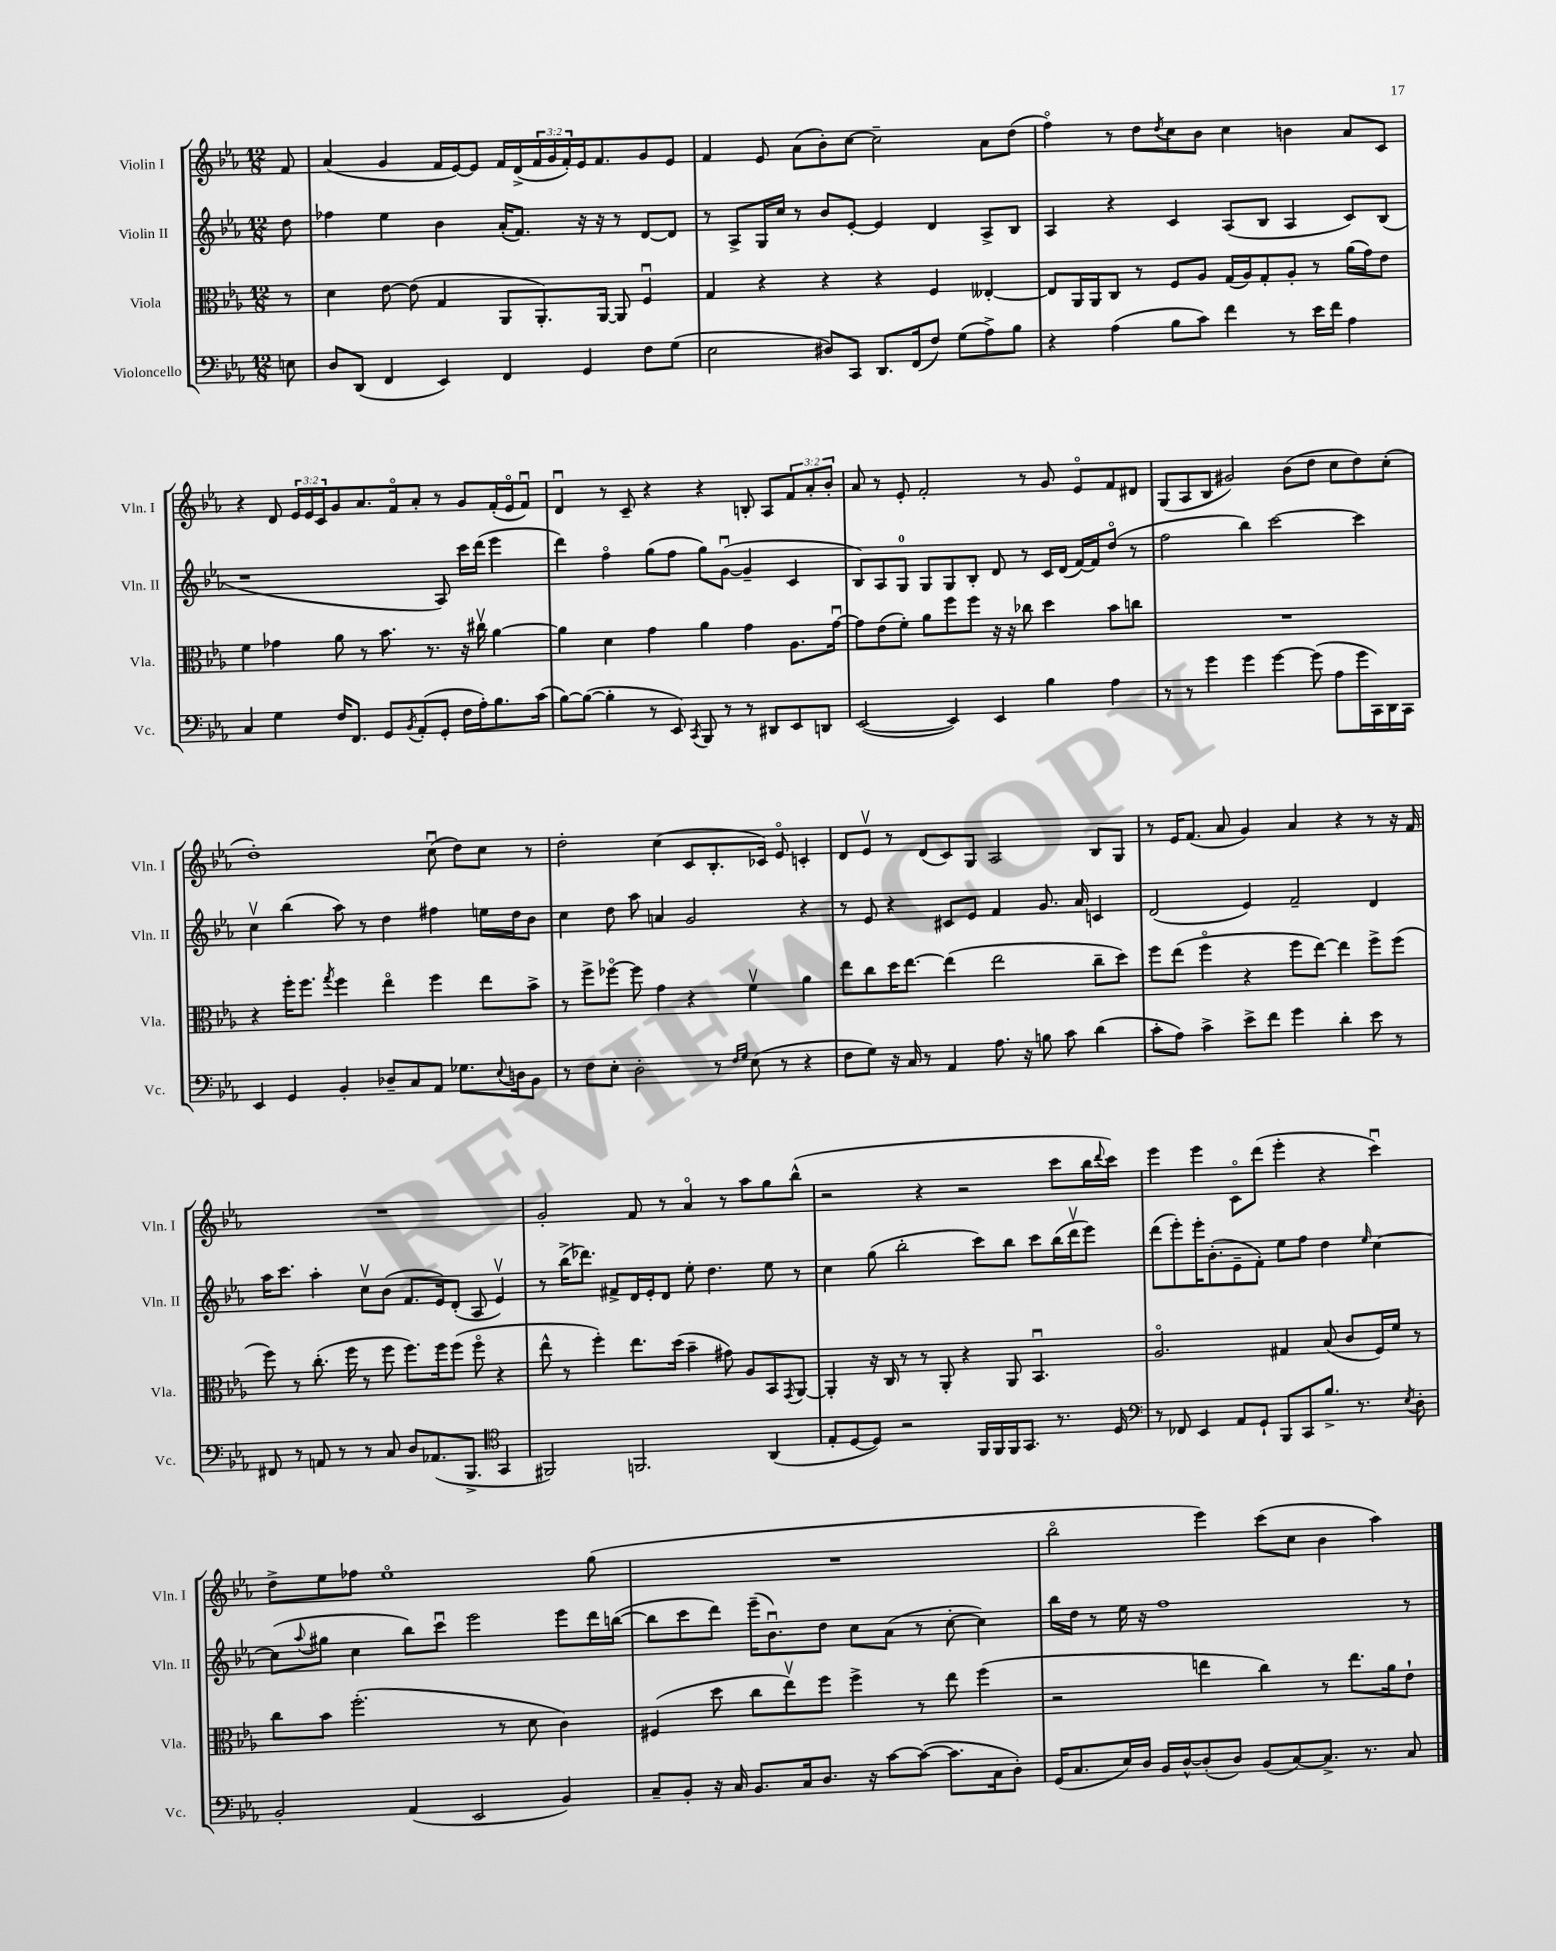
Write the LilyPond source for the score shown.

<<
\new StaffGroup <<
\new Staff = "s0" \with { instrumentName = "Violin I" shortInstrumentName = "Vln. I" } {
    \clef treble \key ees \major \numericTimeSignature \time 12/8 \override Staff.TupletNumber.text = #tuplet-number::calc-fraction-text \partial 8
    f'8 |
    aes'4( g'4 f'16 ees'16~) ees'8 f'16 d'16->( \tuplet 3/2 { f'16 g'16 f'16-.) } ees'16 f'8. g'8 ees'8 |
    f'4 ees'8 aes'8( bes'8-.) c''8~ c''2-- aes'8 d''8( |
    f''4\flageolet) r8 d''8 \acciaccatura { d''8 } c''8 bes'8 c''4 b'4 aes'8 c'8 |
    r4 d'8 \tuplet 3/2 { ees'16 ees'16 c'16 } g'8 aes'8. f'16\flageolet aes'8-. r8 g'8 f'16-.( ees'16\flageolet f'8\downbow) |
    d'4\downbow r8 c'8-- r4 r4 b8-. aes8 \tuplet 3/2 { f'8 aes'8-. bes'8-. } |
    aes'8 r8 ees'8-. f'2-. r8 g'8 ees'8\flageolet f'8 dis'8 |
    g8( aes8 bes8 gis'2) bes'8( d''8 c''8 d''8) c''8-.( |
    d''1-.) c''8\downbow( d''8) c''8 r8 |
    d''2-. c''4( c'8 bes8.-. ces'16) ees'8\flageolet c'4-. |
    d'8 ees'8\upbow r8 d'8( c'8) g8 aes2 bes8 g8 |
    r8 ees'16 f'8.( aes'8 g'4) aes'4 r4 r8 r16 f'16 |
    R1. |
    g'2-. f'8 r8 aes'4\flageolet r8 aes''8 g''8 bes''8-^( |
    r2 r4 r2 c'''8 bes''16 \appoggiatura { d'''8 } c'''16) |
    ees'''4 ees'''4 c'8\flageolet d'''8( ees'''4-. r4 c'''4\downbow) |
    d''8-> ees''8 fes''8 ees''1\flageolet g''8( |
    R1. |
    bes''2\flageolet ees'''4) c'''8( c''8 bes'4 aes''4) \bar "|." |
}
\new Staff = "s1" \with { instrumentName = "Violin II" shortInstrumentName = "Vln. II" } {
    \clef treble \key ees \major \numericTimeSignature \time 12/8 \partial 8
    d''8 |
    fes''4 ees''4 bes'4 aes'16-.( f'8.) r16 r16 r8 d'8~ d'8 |
    r8 aes8-> g16 c''16 r8 bes'8 ees'8~-. ees'4 d'4 aes8-> bes8 |
    aes4 r4 c'4 aes8( bes8 aes4 c'8) bes8( |
    r1 aes8) c'''16 d'''16( ees'''4 |
    d'''4) f''4\flageolet g''8( f''8 g''8) g'8~\downbow( g'4-- c'4 |
    bes8) aes8 g8-0 g8 g8 bes8-. d'8 r8 c'16 d'16( f'16~) f'16 d''8\flageolet( r8 |
    f''2 bes''4) c'''2~ c'''4 |
    c''4\upbow bes''4( aes''8) r8 d''4 fis''4 e''16 d''16 bes'8 |
    c''4 d''8 aes''8 a'4 g'2 r4 |
    r8 ees'8 r4 cis'8 ees'8 f'4 g'8. aes'16 c'4 |
    d'2( ees'4) f'2-- d'4 |
    aes''16 c'''8. aes''4-. c''8\upbow bes'8( f'8. ees'16) d'8-.( aes8 ees'4\upbow) |
    r8 bes''16->( des'''8.) fis'8-> d'16 ees'16-. d'8 ees''8-. d''4. ees''8 r8 |
    c''4 g''8( bes''2-. c'''8) bes''8 c'''8 bes''16( d'''16\upbow ees'''8) |
    d'''8( ees'''8-.) ees'''16-. bes'8.-.( ees'8-- f'8-.) ees''8 f''8 d''4 \grace { ees''16 } c''4~ |
    c''8( \appoggiatura { aes''8 } gis''8 c''4 bes''8) c'''8\downbow ees'''2 ees'''8 d'''16 b''16~( |
    b''8 c'''8 d'''8) ees'''16--( bes'8.\downbow) d''8 c''8 aes'8( r8 c''8~-. c''4) |
    bes''16 d''16 r8 ees''16 r16 f''1 r8 \bar "|." |
}
\new Staff = "s2" \with { instrumentName = "Viola" shortInstrumentName = "Vla." } {
    \clef alto \key ees \major \numericTimeSignature \time 12/8 \partial 8
    r8 |
    d'4 ees'8~ ees'8( g4 aes,8 aes,8.-.) aes,16~ aes,8 f4\downbow |
    g4 r4 r4 r4 f4 eeses4~-. |
    eeses8 aes,16 aes,16 c8 r8 f8 aes8 g16( aes16) g8-. aes8-. r8 aes'16( g'16) ees'8 |
    f'4 ges'4 aes'8 r8 bes'8. r8. r16 cis''16\upbow aes'4~ |
    aes'4 d'4 g'4 aes'4 g'4 aes8. g'16~\downbow |
    g'8 ees'8( f'8-.) aes'8 f''8 f''8 r16 r16 ces''8 d''4 bes'8 c''8 |
    R1. |
    r4 f''16-. f''8. \acciaccatura { g''8 } f''4 ees''4\flageolet f''4 ees''8 bes'8-> |
    r8 f''8-> fes''8~\flageolet fes''8 g'4 r4 f'4\upbow aes'4 |
    ees''8 c''8 d''16 ees''8.~ ees''4( ees''2 c''8-- d''8) |
    f''8 ees''8( f''4\flageolet r4 f''8 ees''8~) ees''4 f''8-> f''8( |
    f''8) r8 c''8.-.( f''16 r8 f''8 f''8.) f''16 f''8( f''8\flageolet r4 |
    ees''8-^ r8 f''4-.) ees''8. d''16( bes'4-- gis'8) aes8 bes,8 \acciaccatura { g,8 } aes,8~ |
    aes,4-. r16 c16 r8 r8 aes,8-. r4 aes,8 bes,4.\downbow |
    aes2.\flageolet gis4 bes8( c'8 f16) f'16 r8 |
    c''8 bes'8 f''2.-.( r8 d'8 c'4) |
    fis4( d''8 c''8 ees''8\upbow) f''8 f''4-> r8 ees''8 f''4( |
    r2 e''4 c''4) r8 e''8. aes'16 ees'8-! \bar "|." |
}
\new Staff = "s3" \with { instrumentName = "Violoncello" shortInstrumentName = "Vc." } {
    \clef bass \key ees \major \numericTimeSignature \time 12/8 \partial 8
    e8 |
    d8 d,8( f,4 ees,4) f,4 g,4 f8 g8( |
    ees2 dis8) c,8 d,8. f,16( f8) g8( aes8->) bes8 |
    r4 aes4( bes8 c'8) f'4 r8 ees'16 f'16 aes4 |
    c4 g4 f16 f,8. g,8 \acciaccatura { bes,8 } aes,8-.( g,8-. f16 aes16-.) bes8. c'16( |
    bes8~) bes8~( bes4-. r8 ees,8) \acciaccatura { c,8 } bes,,8 r8 r8 dis,8 ees,8 d,8 |
    ees,2~( ees,4) ees,4 bes4 aes4 |
    r8 r8 g'4 g'4 g'4~ g'8( aes8 g'16 c,16) d,16 c,16 |
    ees,4 g,4 bes,4-. des8-- c8 aes,8 ges8. \appoggiatura { ees8 } d16 bes,8 |
    r8 f8 ees8-. d2-. r8 \grace { f16 g16 } ees8( r8 r4 |
    f8 g8) r16 c16 r8 aes,4 aes8. r16 b8 c'8 d'4( |
    c'8-. aes8) c'4-> ees'8-> f'8 g'4 d'4-. ees'8 r8 |
    fis,8 r8 a,8 r8 r8 c8 d8 aes,8.( bes,,8.-> \clef tenor g,4 |
    fis,2) f,2. aes,4( |
    ees8-. d8~ d8) r2 f,16 f,16 f,16 g,8. r8. d16 |
    \clef bass r8 fes,8 ees,4 aes,8 g,8-! bes,,8 c,8 bes8.-> r8. \acciaccatura { ees8 } d8-. |
    bes,2-. aes,4( ees,2 bes,4) |
    c8-- bes,8-. r16 c16 bes,8. c16 d8. r16 c'8~ c'8~( c'8. c16 d8-.) |
    g,16( c8. ees16) d16 bes,16 d16~-^ d8-.( d8) bes,8( c8~) c8.-> r8. c8 \bar "|." |
}
>>
>>
\layout { \context { \Score \remove "Bar_number_engraver" } }
